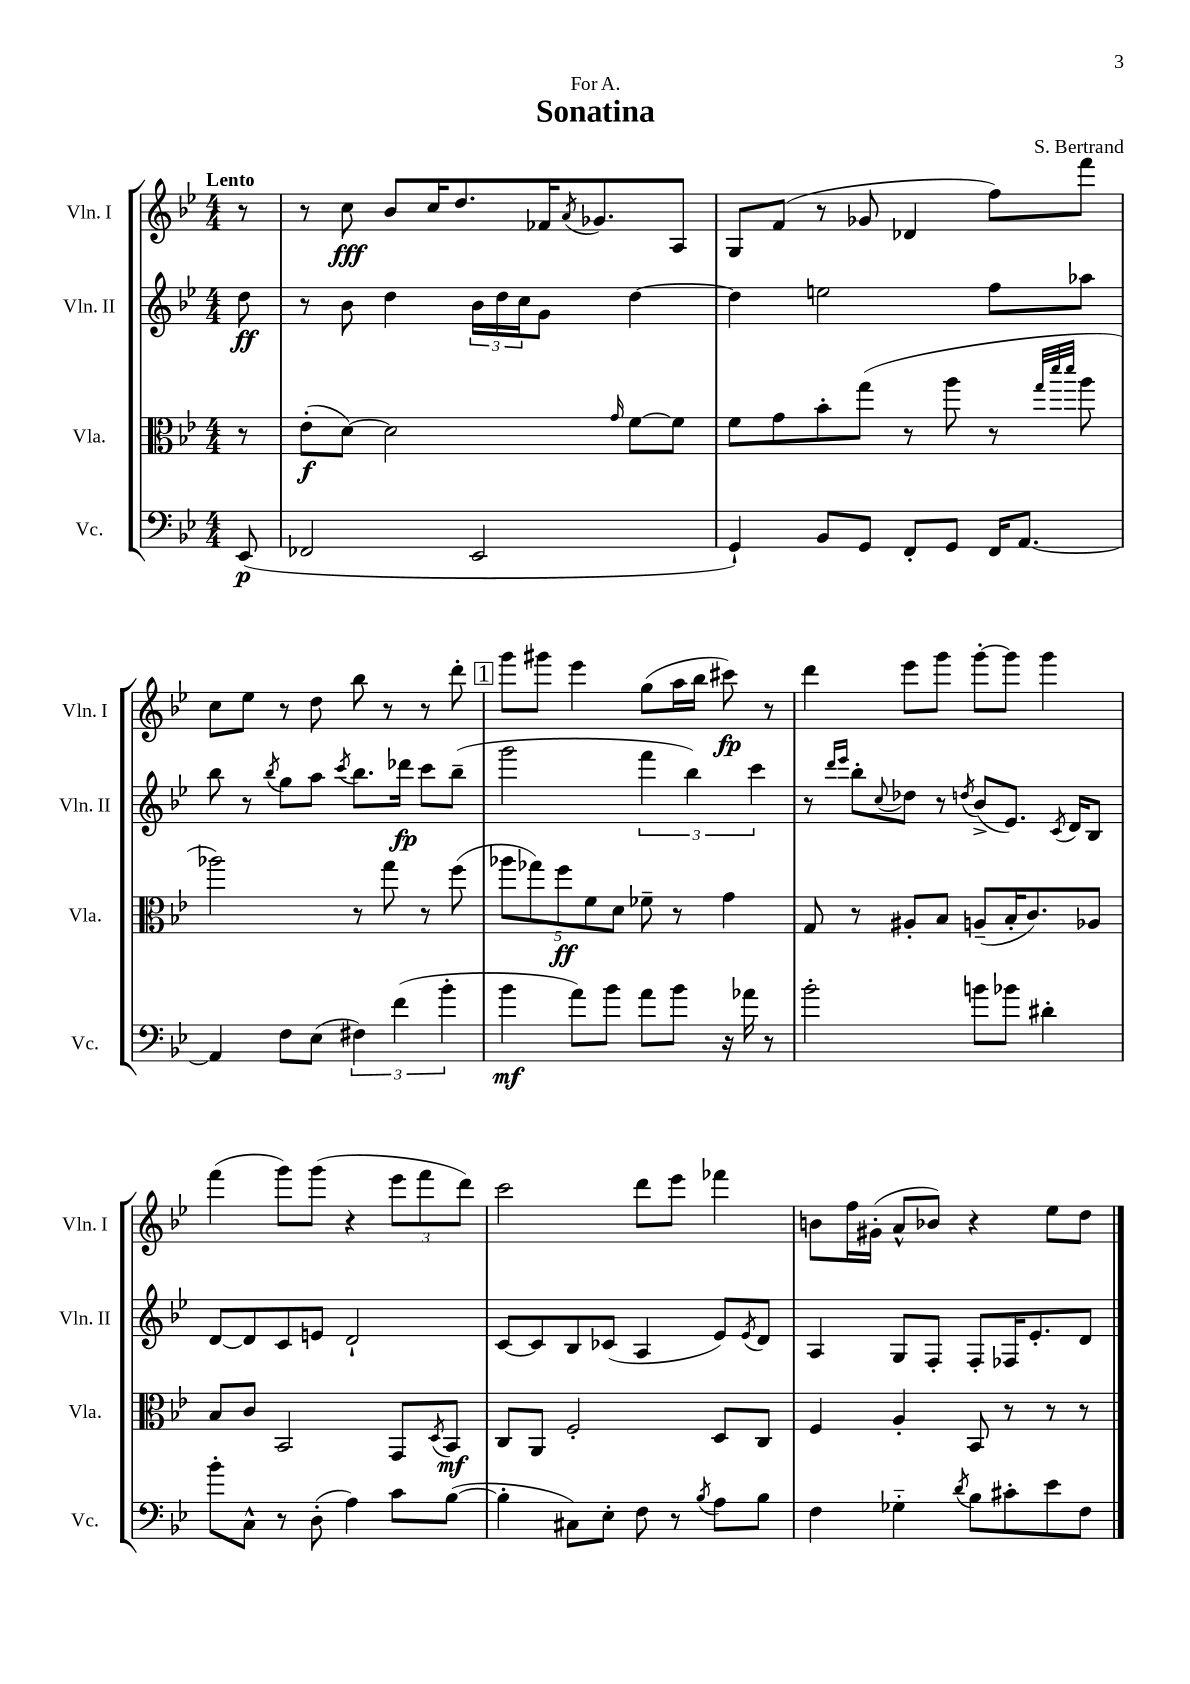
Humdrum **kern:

**kern	**kern	**kern	**kern
*staff4	*staff3	*staff2	*staff1
*clefF4	*clefC3	*clefG2	*clefG2
*k[b-e-]	*k[b-e-]	*k[b-e-]	*k[b-e-]
*M4/4	*M4/4	*M4/4	*M4/4
(8EE-/	8r	8dd\	8r
=	=	=	=
2FF-/	(8e-'\L	8r	8r
.	[8d\J)	8b-\	8cc\
.	2d\]	4dd\	8b-/L
.	.	.	16cc/K
.	.	.	8.dd/
2EE-/	.	24b-\LL	.
.	.	24dd\	.
.	.	24cc\J	.
.	.	8g\J	16f-/K
.	.	.	8qa/
.	.	.	8.g-/
.	16qqg/	.	.
.	[8f\L	[4dd\	.
.	8f\]J	.	8A/J
=	=	=	=
4GG`/)	8f\L	4dd\]	8G/L
.	8g\	.	(8f/J
8BB-/L	8b-'\	2ee\	8r
8GG/J	(8gg\J	.	8g-/
8FF'/L	8r	.	4d-/
8GG/J	8aa\	.	.
16FF/LK	8r	8ff\L	8ff\L)
[8.AA/J	.	.	.
.	32qqgg/LLL	.	.
.	32qqddd/	.	.
.	32qqddd/JJJ	.	.
.	8aa\	8aa-\J	8fff\J
=	=	=	=
4AA/]	2aa-\)	8bb-\	8cc\L
.	.	8r	8ee-\J
.	.	8qbb-/	.
8F\L	.	8gg\L	8r
(8E-\J	.	8aa\J	8dd\
.	.	8qccc/	.
6F#\)	8r	8.bb-\L	8bb-\
.	8gg\	.	8r
(6f\	.	.	.
.	.	16ddd-\Jk	.
.	8r	8ccc\L	8r
6b-'\	.	.	.
.	(8ff\	(8bb-~\J	8ddd'\
=	=	=	=
4b-\	10aa-\L	2ggg\	8ggg\L
.	10gg-\)	.	.
.	.	.	8ggg#\J
.	10ff\	.	.
8a\L)	.	.	4eee-\
.	10f\	.	.
8b-\J	.	.	.
.	10d\J	.	.
8a\L	8f-~\	6fff\	(8gg\L
8b-\J	8r	.	16aa\L
.	.	6bb-\)	.
.	.	.	16bb-\JJ
16r	4g\	.	8ccc#\)
16a-\	.	.	.
.	.	6ccc\	.
8r	.	.	8r
=	=	=	=
2b-'\	8G/	8r	4ddd\
.	.	16qqddd/LL	.
.	.	16qqeee-/JJ	.
.	8r	8bb-'\L	.
.	.	8qqcc/	.
.	8A#'/L	8dd-\J	8eee-\L
.	8B-/J	8r	8ggg\J
.	.	8qdd/	.
8b\L	(8A~/L	(8b-^/L	[8ggg'\L
8b-\J	16B-'/K	8.e-/J)	8ggg\]J
.	8.c/)	.	.
4d#'\	.	.	4ggg\
.	.	8qc/	.
.	.	16d/LK	.
.	8A-/J	8B-/J	.
=	=	=	=
8b-'\L	8B-/L	[8d/L	(4fff\
8C^^\J	8c/J	8d/]	.
8r	2BB-/	8c/	8ggg\L)
(8D'\	.	8e/J	(8ggg\J
4A\)	.	2d`/	4r
8c\L	8GG/L	.	12eee-\L
.	.	.	12fff\
.	8qD/	.	.
([8B-\J	8BB-/J	.	.
.	.	.	12ddd\J)
=	=	=	=
4B-'\]	8C/L	[8c/L	2ccc\
.	8AA/J	8c/]	.
8C#\L)	2F'/	8B-/	.
8E-'\J	.	(8c-/J	.
8F\	.	4A/	8ddd\L
8r	.	.	8eee-\J
8qB-/	.	.	.
8A\L	8D/L	8e-/L)	4fff-\
.	.	8qe-/	.
8B-\J	8C/J	8d/J	.
=	=	=	=
4F\	4F/	4A/	8b\L
.	.	.	16ff\L
.	.	.	(16g#'\JJ
4G-'~\	4A'/	8G/L	8a^^/L
.	.	8F'/J	8b-/J)
8qd/	.	.	.
8B-\L	8BB-/	8F'/L	4r
8c#'\	8r	16F-/K	.
.	.	8.e-'/	.
8e-\	8r	.	8ee-\L
8F\J	8r	8d/J	8dd\J
==	==	==	==
*-	*-	*-	*-
